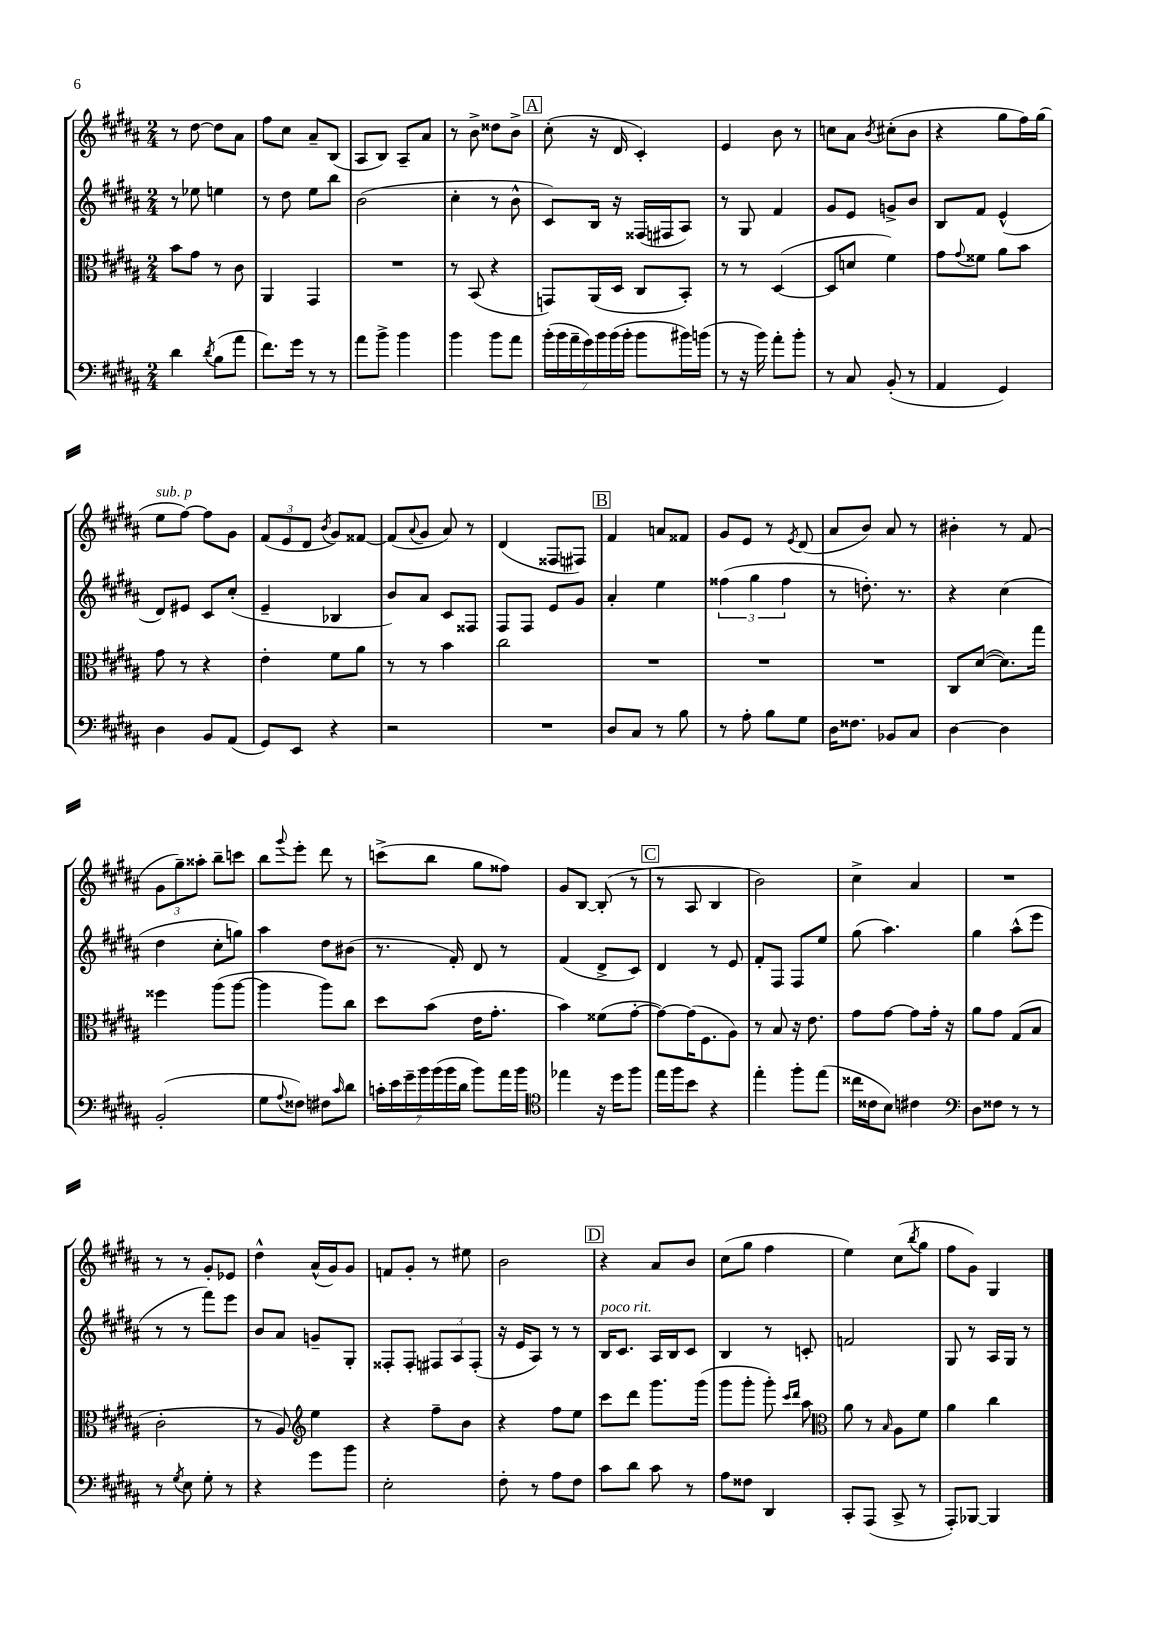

**kern	**kern	**kern	**kern
*part4	*part3	*part2	*part1
*staff4	*staff3	*staff2	*staff1
*clefF4	*clefC3	*clefG2	*clefG2
*k[f#c#g#d#a#]	*k[f#c#g#d#a#]	*k[f#c#g#d#a#]	*k[f#c#g#d#a#]
*M2/4	*M2/4	*M2/4	*M2/4
=1	=1	=1	=1
4d#\	8b\L	8r	8r
.	8g#\J	8ee-X\	[8dd#\
8qd#/	.	.	.
(8B\L	8r	4een\	8dd#\L]
8a#\J	8c#\	.	8a#\J
=2	=2	=2	=2
8.f#\L)	4AA#/	8r	8ff#\L
.	.	8dd#\	8cc#\J
16g#\Jk	.	.	.
8r	4GG#/	8ee\L	8a#~/L
8r	.	8bb\J	(8B/J
=3	=3	=3	=3
8a#\L	2r	(2b\	8A#/L
8b^\J	.	.	8B/J)
4b\	.	.	8A#~/L
.	.	.	8a#/J
=4	=4	=4	=4
4b\	8r	4cc#'\	8r
.	(8BB/	.	8b^\
8b\L	4r	8r	8dd##X\L
8a#\J	.	8b^^\	8b^\J
!!LO:REH:place=s1:t=A
=5	=5	=5	=5
(28b'\LL	8GGn/L)	8c#/L)	(8cc#'\
28b\	.	.	.
28a#~\	.	.	.
28g#\)	.	.	.
.	(16AA#/L	16B/Jk	16r
28b\	.	.	.
(28b\	.	.	.
.	16D#/JJ	16r	16d#/
28b'\JJ	.	.	.
8b\L	8C#/L	(16F##X/LL	4c#'/)
.	.	16F#X/J	.
16b#X\L)	8BB'/J)	8A#/J)	.
(16bn\JJ	.	.	.
=6	=6	=6	=6
8r	8r	8r	4e/
16r	8r	8G#/	.
16b\)	.	.	.
8a#'\L	([4D#/	4f#/	8b\
8b'\J	.	.	8r
=7	=7	=7	=7
8r	8D#/L]	8g#/L	8ccn\L
8C#/	8dn/J	8e/J	8a#\J
.	.	.	8qb/
(8BB'/	4f#\)	8gn^/L	(8cc#X'\L
8r	.	8b/J	8b\J
=8	=8	=8	=8
4AA#/	8g#\L	8B/L	4r
.	8qqg#/	.	.
.	8f##X\J	8f#/J	.
4GG#/)	8a#\L	(4e^^/	8gg#\L
.	8b\J	.	16ff#\L)
.	.	.	(16gg#\JJ
!!LO:LB:g=z
=9	=9	=9	=9
!	!	!	!LO:TX:a:i:t=sub. p
4D#\	8g#\	8d#/L)	8ee\L
.	8r	8e#X/J	[8ff#\J)
8BB/L	4r	8c#/L	8ff#\L]
(8AA#/J	.	(8cc#'/J	8g#\J
=10	=10	=10	=10
8GG#/L)	4e'\	4e~/	(12f#/L
.	.	.	12e/
8EE/J	.	.	.
.	.	.	12d#/J
.	.	.	8qb/
4r	8f#\L	4B-X/	8g#/L)
.	8a#\J	.	[8f##X/J
=11	=11	=11	=11
2r	8r	8b/L)	(8f##/L]
.	.	.	8qqa#/
.	8r	8a#/J	8g#/J
.	4b\	8c#/L	8a#/)
.	.	8F##X/J	8r
=12	=12	=12	=12
2r	2cc#\	8F#/L	(4d#/
.	.	8F#/J	.
.	.	8e/L	8F##X/L
.	.	8g#/J	8F#X/J)
!!LO:REH:place=s1:t=B
=13	=13	=13	=13
8D#/L	2r	4a#'/	4f#/
8C#/J	.	.	.
8r	.	4ee\	8an/L
8B\	.	.	8f##X/J
=14	=14	=14	=14
8r	2r	(6ff##X\	8g#/L
8A#'\	.	.	8e/J
.	.	6gg#\	.
8B\L	.	.	8r
.	.	6ff##\	.
.	.	.	8qe/
8G#\J	.	.	(8d#/
=15	=15	=15	=15
16D#\KL	2r	8r	8a#/L
8.F##X\J	.	.	.
.	.	8.ddn'\)	8b/J)
8BB-X/L	.	.	8a#/
.	.	8.r	.
8C#/J	.	.	8r
=16	=16	=16	=16
[4D#\	8C#/L	4r	4b#X'\
.	([8d#/J	.	.
4D#\]	8.d#\L])	(4cc#\	8r
.	.	.	(8f#/
.	16gg#\Jk	.	.
!!LO:LB:g=z
=17	=17	=17	=17
(2BB'/	4ff##X\	4dd#\	12g#\L
.	.	.	12gg#~\)
.	.	.	12aa##X'\J
.	(8aa#\L	8cc#'\L	8bb~\L
.	[8aa#\J	8ggn\J)	8cccn\J
=18	=18	=18	=18
8G#\L	4aa#\]	4aa#\	8bb\L
8qqA#/	.	.	8qqggg#/
8F##X\J)	.	.	8eee'\J
8F#X\L	8aa#\L)	8dd#\L	8ddd#\
16qqc#/	.	.	.
8d#\J	8cc#\J	(8b#X\J	8r
=19	=19	=19	=19
28cn'\LL	8dd#\L	8.r	(8cccn^\L
28e\	.	.	.
28g#~\	.	.	.
28b\	.	.	.
.	(8b\J	.	8bb\J
(28b\	.	.	.
28b\	.	.	.
.	.	16f#'/)	.
28d#\JJ	.	.	.
8b\L)	16e\KL	8d#/	8gg#\L
.	8.g#'\J	.	.
16a#\L	.	8r	8ff##X\J)
16b\JJ	.	.	.
=20	=20	=20	=20
*clefC4	*	*	*
4ee-X\	4b\)	(4f#/	8g#/L
.	.	.	[8B/J
16r	(8f##X\L	8d#^/L	(8B'/]
16dd#\KL	.	.	.
8ff#\J	[8g#'\J	8c#/J)	8r
!!LO:REH:place=s1:t=C
=21	=21	=21	=21
16ee\LL	8g#\L_)	4d#/	8r
16ff#\J	.	.	.
8b\J	(16g#\K]	.	8A#/
.	8.F#\	.	.
4r	.	8r	4B/
.	8A#\J)	8e/	.
=22	=22	=22	=22
4ee'\	8r	8f#'/L	2b\)
.	8B/	8F#/J	.
8ff#'\L	16r	8F#/L	.
.	8.e\	.	.
(8ee\J	.	8ee/J	.
=23	=23	=23	=23
16cc##X\LL	8g#\L	(8gg#\	4cc#^\
16c##X\J	.	.	.
8B\J)	[8g#\J	4.aa#\)	.
4c#X\	8g#\L]	.	4a#/
.	16g#'\Jk	.	.
.	16r	.	.
=24	=24	=24	=24
*clefF4	*	*	*
8D#\L	8a#\L	4gg#\	2r
8F##X\J	8g#\J	.	.
8r	(8G#/L	(8aa#^^\L	.
8r	8B/J	8eee\J	.
!!LO:LB:g=z
=25	=25	=25	=25
8r	2c#'\	8r	8r
8qG#/	.	.	.
8E\	.	8r	8r
8G#'\	.	8fff#\L)	8g#'/L
8r	.	8eee\J	8e-X/J
=26	=26	=26	=26
4r	8r	8b/L	4dd#^^\
.	8A#/)	8a#/J	.
*	*clefG2	*	*
8g#\L	4ee\	8gn~/L	(16a#^^/LL
.	.	.	16g#/J)
8b\J	.	8G#'/J	8g#/J
=27	=27	=27	=27
2E'\	4r	8F##X'/L	8fn/L
.	.	8F##'/J	8g#'/J
.	8ff#~\L	12F#X/L	8r
.	.	12A#/	.
.	8b\J	.	8ee#X\
.	.	(12F#'/J	.
=28	=28	=28	=28
8F#'\	4r	16r	2b\
.	.	16e/KL	.
8r	.	8A#/J)	.
8A#\L	8ff#\L	8r	.
8F#\J	8ee\J	8r	.
!!LO:REH:place=s1:t=D
=29	=29	=29	=29
!	!	!LO:TX:a:i:t=poco rit.	!
8c#\L	8ccc#\L	16B/KL	4r
.	.	8.c#/J	.
8d#\J	8ddd#\J	.	.
8c#\	8.ggg#\L	16A#/LL	8a#/L
.	.	16B/J	.
8r	.	8c#/J	8b/J
.	(16ggg#\Jk	.	.
=30	=30	=30	=30
8A#\L	8ggg#\L	4B/	(8cc#\L
8F##X\J	8ggg#'\J	.	8gg#\J
4DD#/	8ggg#'\)	8r	4ff#\
.	16qqccc#/LL	.	.
.	16qqddd#/JJ	.	.
.	8aa#\	8cn'/	.
=31	=31	=31	=31
*	*clefC3	*	*
8CC#'/L	8a#\	2fn/	4ee\)
(8AAA#/J	8r	.	.
.	16qqB/	.	.
8CC#^/	8A#\L	.	(8cc#\L
.	.	.	8qbb/
8r	8f#\J	.	8gg#\J
=32	=32	=32	=32
8AAA#'/L)	4a#\	8G#/	8ff#\L
[8BBB-X/J	.	8r	8g#\J)
4BBB-/]	4cc#\	16A#/LL	4G#/
.	.	16G#/JJ	.
.	.	8r	.
==	==	==	==
*-	*-	*-	*-
